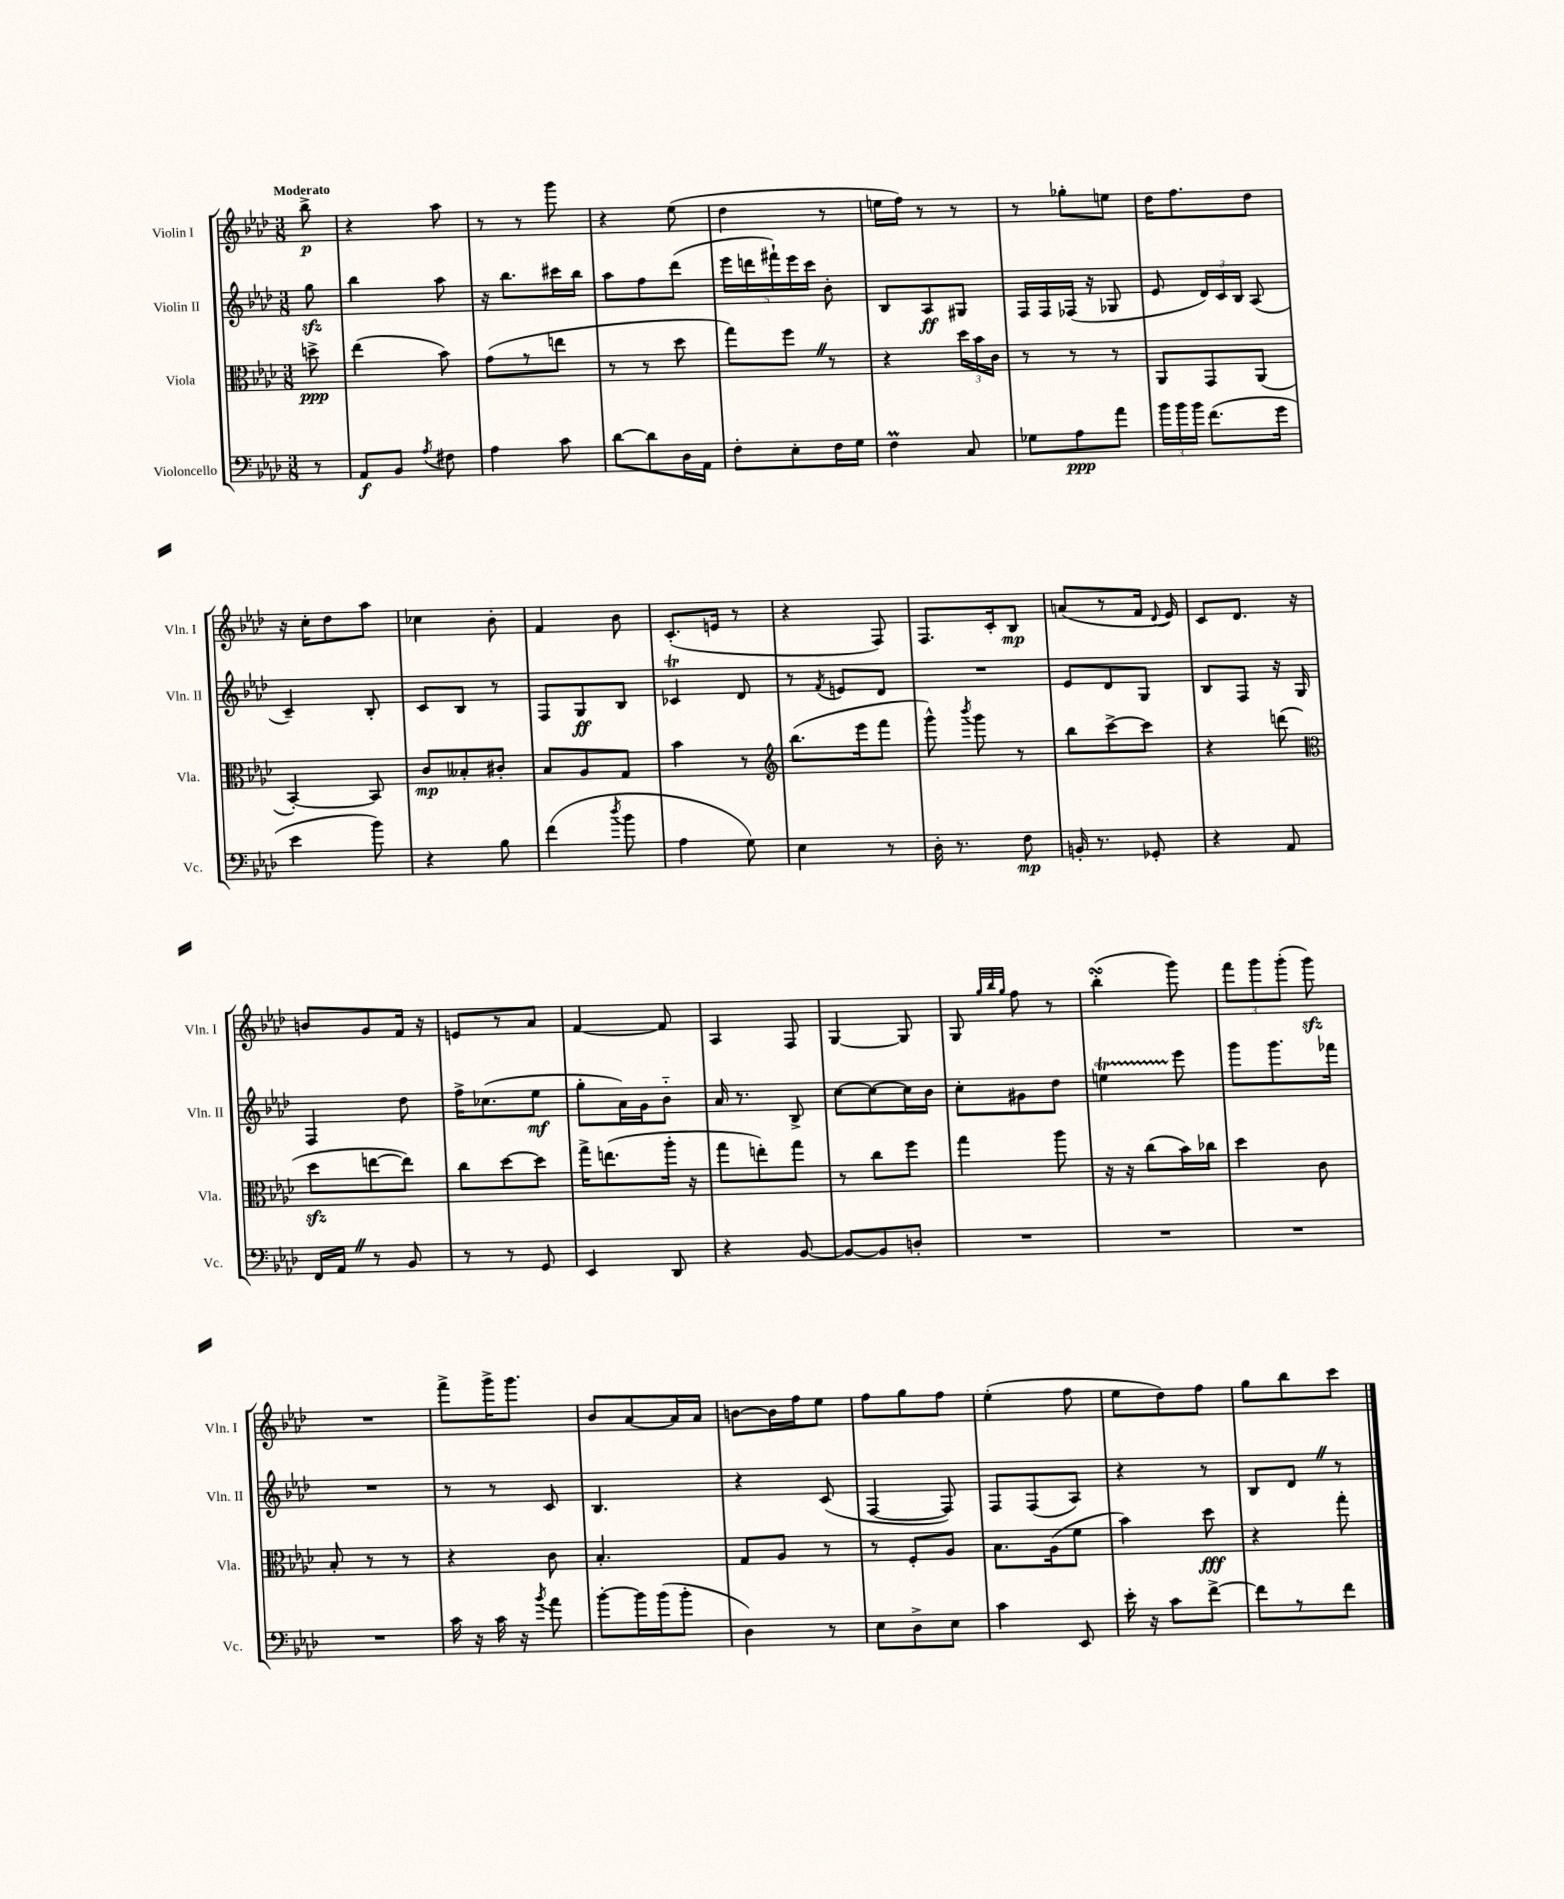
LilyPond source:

<<
\new StaffGroup <<
\new Staff = "s0" \with { instrumentName = "Violin I" shortInstrumentName = "Vln. I" } {
    \clef treble \key aes \major \numericTimeSignature \time 3/8 \partial 8 \tempo "Moderato"
    \autoBeamOff bes''8->\p |
    r4 aes''8 |
    r8 r8 g'''8 |
    r4 ees''8( |
    des''4 r8 |
    e''16[ f''16]) r8 r8 |
    r8 ges''8[-. e''8] |
    des''16[ f''8. des''8] |
    r16 c''16[-. des''8 aes''8] |
    ces''4 bes'8-. |
    f'4 bes'8 |
    c'8.[-.( e'16] r8 |
    r4 f8) |
    f8.[ c'16-. bes8]\mp |
    a'8[( r8 f'16] \appoggiatura { des'8 } ees'16) |
    c'8[ des'8.] r16 |
    b'8[ g'8 f'16] r16 |
    e'8[ r8 aes'8] |
    f'4~ f'8 |
    aes4 f8 |
    g4~ g8 |
    g8 \grace { g''32[ bes''32 g''32] } f''8 r8 |
    bes''4-.\turn( g'''8) |
    \tuplet 3/2 { f'''8[ g'''8 g'''8]-.( } g'''8\sfz) |
    R4. |
    f'''8[-> g'''16-> g'''8.] |
    bes'8[ aes'8~ aes'16 aes'16] |
    b'8[~ b'16 f''16 ees''8] |
    f''8[ g''8 f''8] |
    ees''4-.( f''8 |
    ees''8[ des''8) f''8] |
    g''8[ bes''8 c'''8] \bar "|." |
}
\new Staff = "s1" \with { instrumentName = "Violin II" shortInstrumentName = "Vln. II" } {
    \clef treble \key aes \major \numericTimeSignature \time 3/8 \partial 8
    \autoBeamOff g''8\sfz |
    bes''4 aes''8 |
    r16 bes''8.[ cis'''16 bes''16] |
    aes''8[ f''8 des'''8]( |
    \tuplet 5/4 { ees'''16[ d'''16 fis'''16-!) ees'''16 c'''16] } bes'8-. |
    bes8[ aes8\ff gis8] |
    f16[ f16 fes16]( r16 ges8 |
    ees'8 \tuplet 3/2 { des'16[) c'16 bes16] } aes8( |
    c'4--) bes8-. |
    c'8[ bes8] r8 |
    f8[ g8\ff bes8] |
    ces'4\trill des'8 |
    r8 \acciaccatura { f'8 } e'8[ des'8] |
    R4. |
    ees'8[ des'8 g8] |
    bes8[ f8] r16 g16 |
    f4 des''8 |
    f''16[-> ces''8.( ees''8]\mf |
    g''8[-. aes'16) g'16 bes'8]-_ |
    aes'16 r8. bes8-> |
    c''8[~ c''8~ c''16 bes'16] |
    c''8[-. gis'8 des''8] |
    e''4\startTrillSpan ees'''8\stopTrillSpan |
    g'''8[ g'''8. fes'''16] |
    R4. |
    r8 r8 c'8 |
    bes4. |
    r4 c'8( |
    f4~ f8) |
    f8[ f8( aes8]) |
    r4 r8 |
    bes8[ des'8] \once \override BreathingSign.text = \markup { \musicglyph "scripts.caesura.straight" } \breathe r8 \bar "|." |
}
\new Staff = "s2" \with { instrumentName = "Viola" shortInstrumentName = "Vla." } {
    \clef alto \key aes \major \numericTimeSignature \time 3/8 \partial 8
    \autoBeamOff d''8->\ppp |
    ees''4( bes'8) |
    g'8[( r8 e''8] |
    r8 r8 des''8 |
    g''8[) f''8] \once \override BreathingSign.text = \markup { \musicglyph "scripts.caesura.straight" } \breathe r8 |
    r4 \tuplet 3/2 { des''16[ bes'16 c'16] } |
    r8 r8 r8 |
    aes,8[ g,8 aes,8]( |
    bes,4~-.) bes,8 |
    c'8[\mp beses8-. cis'8]-. |
    bes8[ aes8 g8] |
    bes'4 r8 |
    \clef treble bes''8.[( ees'''16 f'''8] |
    g'''8-^) \acciaccatura { bes'''8 } g'''8 r8 |
    bes''8[ c'''8~-> c'''8] |
    r4 d'''8( |
    \clef alto des''8[\sfz e''8~ e''8]) |
    c''8[ des''8~ des''8] |
    g''16[-> e''8.( aes''16]-. r16 |
    g''8[ e''8-.) g''8] |
    r8 c''8[ f''8] |
    g''4 aes''8 |
    r16 r16 c''8[( bes'16) ces''16] |
    des''4 c'8 |
    bes8-. r8 r8 |
    r4 c'8 |
    bes4.-. |
    g8[ aes8] r8 |
    r8 f8[-. aes8] |
    bes8.[ aes16( f'8] |
    bes'4) des''8\fff |
    r4 g''8-. \bar "|." |
}
\new Staff = "s3" \with { instrumentName = "Violoncello" shortInstrumentName = "Vc." } {
    \clef bass \key aes \major \numericTimeSignature \time 3/8 \partial 8
    \autoBeamOff r8 |
    aes,8[\f bes,8] \acciaccatura { aes8 } fis8 |
    aes4 c'8 |
    des'8[~ des'8 des16 aes,16] |
    f8[-. ees8-. f16 g16] |
    f4\prall c8 |
    ges8[ aes8\ppp aes'8] |
    \tuplet 3/2 { bes'16[ bes'16 bes'16] } f'8.[( g'16] |
    ees'4 bes'8) |
    r4 bes8 |
    f'4( \acciaccatura { des''8 } bes'8 |
    aes4 g8) |
    ees4 r8 |
    des16-. r8. f8\mp |
    b,16-. r8. ges,8-. |
    r4 aes,8 |
    f,16[ aes,16] \once \override BreathingSign.text = \markup { \musicglyph "scripts.caesura.straight" } \breathe r8 bes,8 |
    r8 r8 g,8 |
    ees,4 des,8 |
    r4 bes,8~ |
    bes,8[~ bes,8 d8]-. |
    R4. |
    R4. |
    R4. |
    R4. |
    c'16 r16 c'16 r16 \acciaccatura { bes'8 } aes'8 |
    bes'8[~-. bes'16 bes'16( bes'8]-. |
    des4) r8 |
    ees8[ des8-> ees8] |
    c'4 ees,8 |
    ees'16-. r16 c'8[ f'8]~-> |
    f'8[ r8 f'8] \bar "|." |
}
>>
>>
\layout { \context { \Score \remove "Bar_number_engraver" } }
